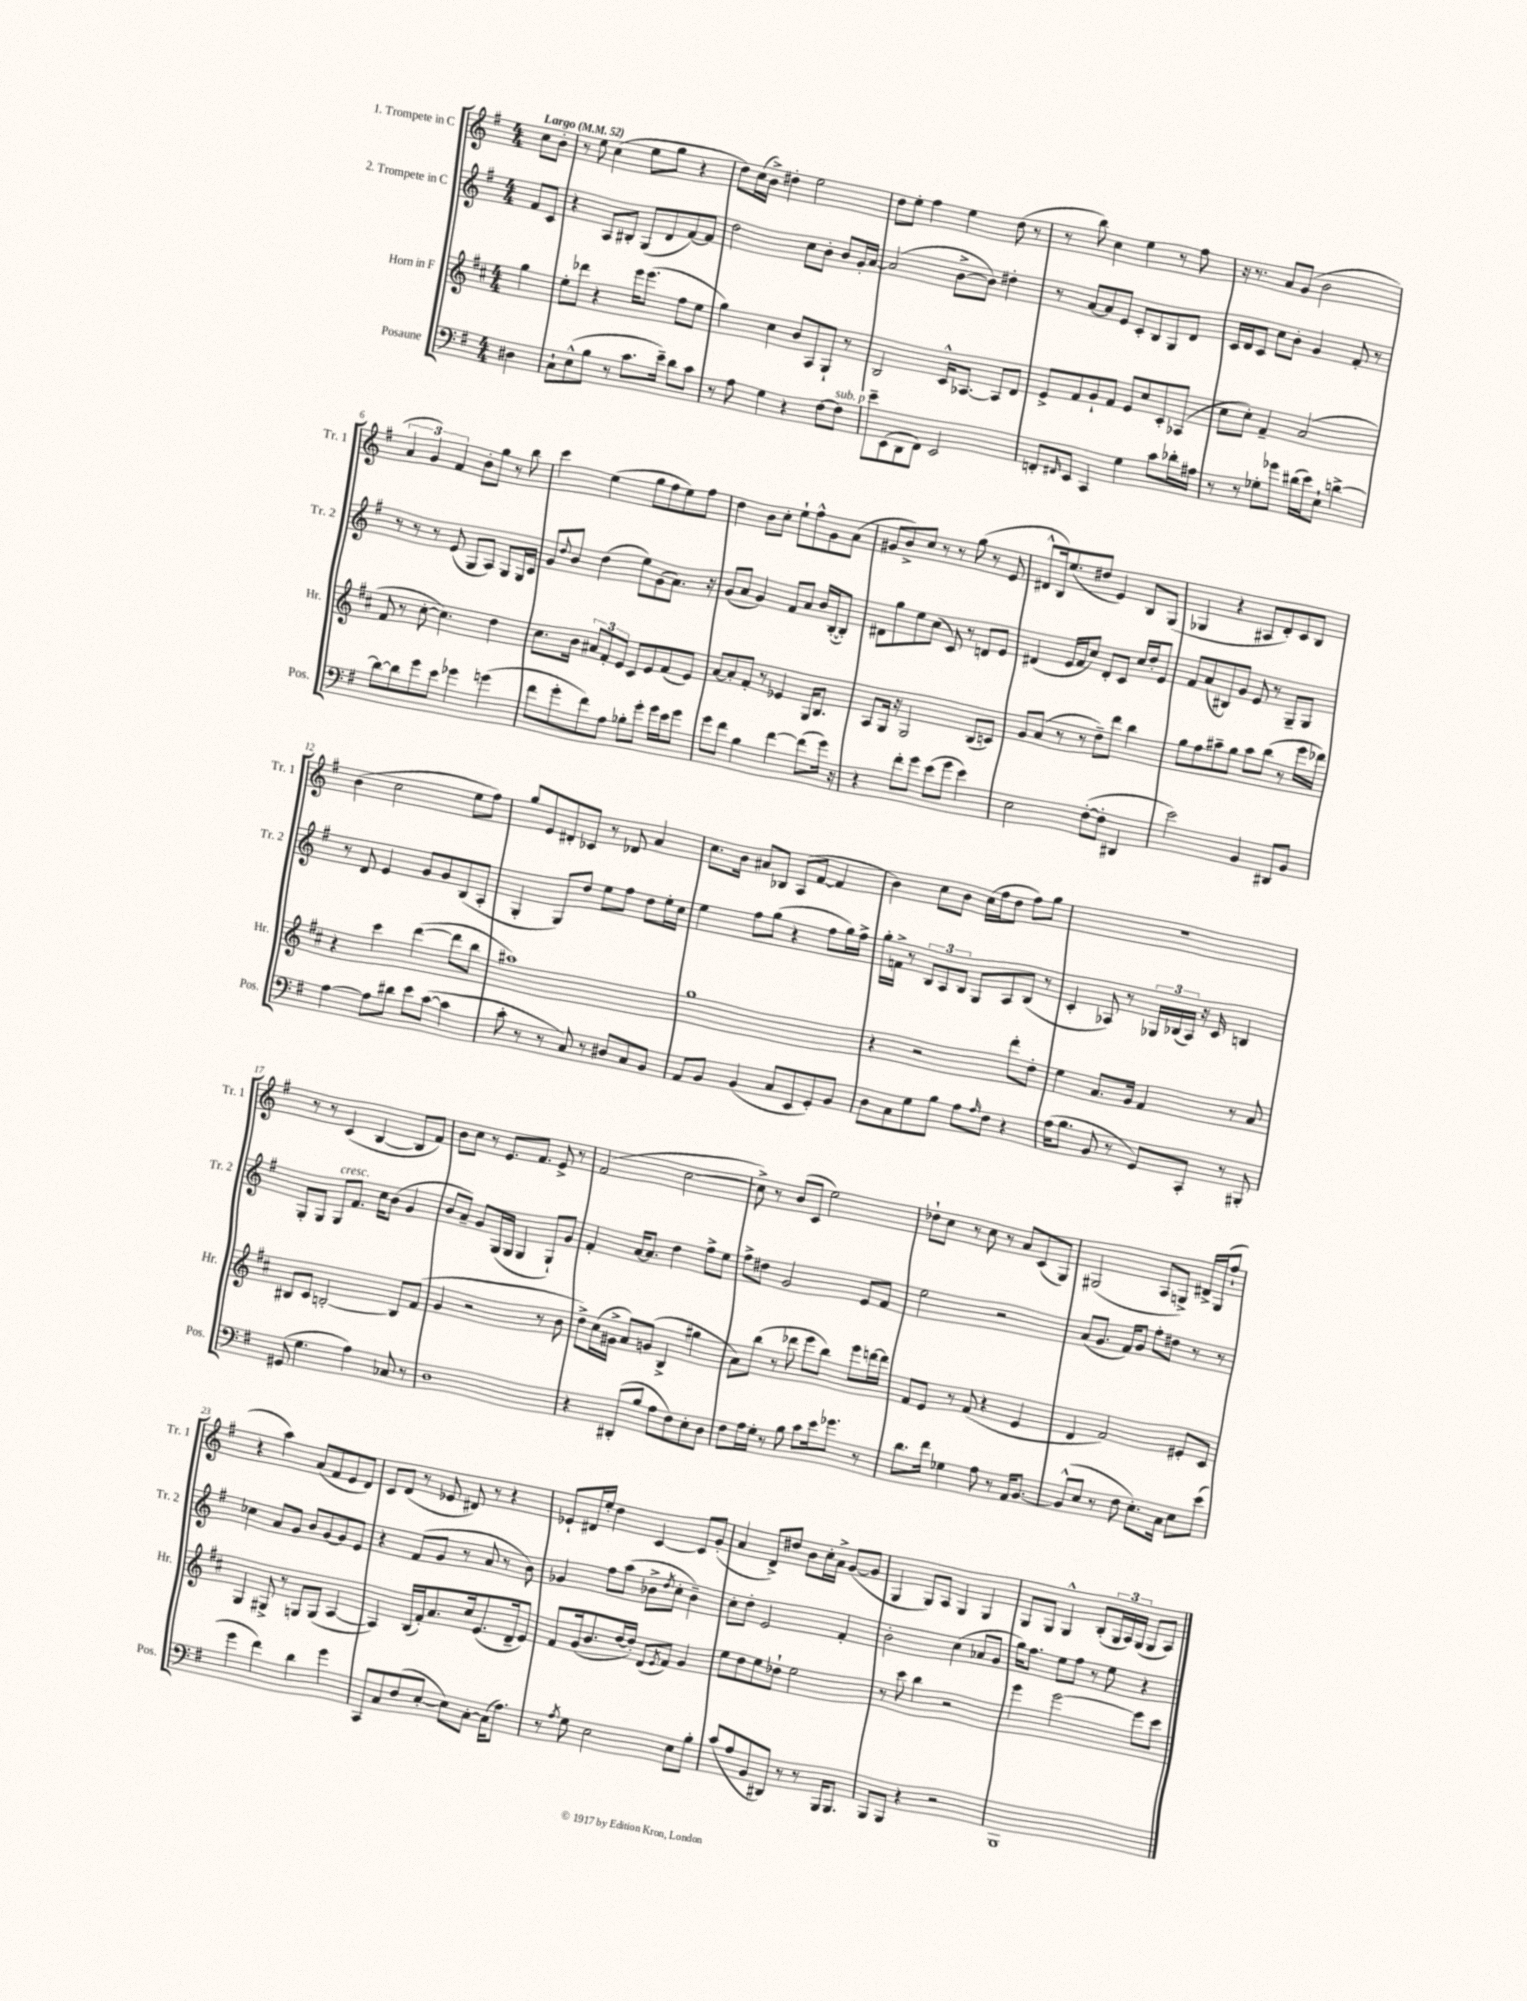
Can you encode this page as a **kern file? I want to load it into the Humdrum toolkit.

**kern	**kern	**kern	**kern
*part4	*part3	*part2	*part1
*staff4	*staff3	*staff2	*staff1
*I"Posaune	*I"Horn in F	*I"2. Trompete in C	*I"1. Trompete in C
*I'Pos.	*I'Hr.	*I'Tr. 2	*I'Tr. 1
*clefF4	*clefG2	*clefG2	*clefG2
*k[f#]	*k[f#c#]	*k[f#]	*k[f#]
*M4/4	*M4/4	*M4/4	*M4/4
*MM52	*MM52	*MM52	*MM52
=	=	=	=
!	!	!	!LO:TX:a:B:t=Largo
4D#X\	4gg\	8f#/L	8cc\L
.	.	8c/J	8b'\J
=1	=1	=1	=1
8C`\L	8ee'\L	4r	8r
(8E^^\	8ddd-X\J	.	8ee\
8B\J	4r	8A/L	(4cc\
8r	.	8B#X'/J	.
8.c\L	16eee\KL	(8G/L	8ee\L
.	(8.eee\J	.	.
.	.	8d/	8gg\J
16e~\Jk)	.	.	.
8d\L	8ff#\L	[8f#/)	4r
8c\J	8ee\J	8f#/J]	.
=2	=2	=2	=2
8r	4gg\)	2dd\	8dd\L)
8A\	.	.	(16cc\L
.	.	.	16b^\JJ)
4G\	4cc#\	.	4dd#X'\
4r	8b/L	8cc\L	2ee\
.	8A/	8b'\J	.
[8F#\L	8G`/J	8b/L	.
!LO:TX:a:i:t=sub. p	!	!	!
8F#\J]	8r	16g'/L	.
.	.	[16a/JJ	.
=3	=3	=3	=3
8e~\L	2B/	(2a/]	8dd\L
(8EE\	.	.	8ee'\J
8DD\	.	.	4ff#\
8FF#\J)	.	.	.
2EE/	16c#^^/KL	[8b^\L	4ee\
.	[8.A-X/J	.	.
.	.	8b\J])	.
.	8A-/L]	4dd#X'\	(8dd\
.	8d/J	.	8r
=4	=4	=4	=4
8FFn'/L	8e^/L	8r	8r
16qqFF#X/	.	.	.
8EE/J	8f#/	[8a/L	8bb\)
4CC/	8g`/	8a/]	4cc\
.	8f#/J	8e/J	.
4G\	8e/L	8c'/L	4ee\
.	8cc#/	8B/	.
8c\L	8c#'/	8G/	8r
16d-X'\L	(8A-X/J	8d/J	8ff#\
16A#X\JJ	.	.	.
=5	=5	=5	=5
8r	8cc#\L	16c/LL	16r
.	.	16d/J	8.r
8r	8cc#'\J)	8c/J	.
8G-X'\L	4f#~/	8cc\L	8a/L
8g-X\J	.	8b'\J	(8g/J
(16d#X\LL	(2a/	4g/	2b\
16e\J)	.	.	.
8E`\J	.	.	.
[4dn^\	.	8f#'/	.
.	.	8r	.
!!LO:LB:g=z
=6	=6	=6	=6
8d\L_	8f#/	8r	6a/
8d\]	8r	8r	.
.	.	.	6g/)
8g\	[8cc#'\	8r	.
.	.	.	6f#/
8e\J	4.cc#\])	(8e/	.
4g-X\	.	8G/L	8b'\L
.	.	8A/J)	8gg\J
(4gn\	4dd\	8G/L	8r
.	.	16G/L	8bb\
.	.	16c/JJ	.
=7	=7	=7	=7
8f#\L	8.cc#\L	8g/L	4ccc\
.	.	8qqdd/	.
8g'\	.	8b/J	.
.	16b\Jk	.	.
8f#\)	12a#X/L	(4dd\	(4ee\
.	12f#'/	.	.
8A\J	.	.	.
.	12e/J	.	.
8B-X'\L	8c#/L	8ee\L)	8gg\L
8g'\J	8e/	(8g\	8ff#\
16g\LL	(8f#/	8.a\J)	8ee\)
16e\J	.	.	.
8g\J	8e/J)	.	8ff#\J
.	.	16r	.
=8	=8	=8	=8
8g\L	[8a/L	(8g/L	4dd\
8f#\J	8a'/]	8a/J	.
4B\	8f#'/J	4g/)	8b\L
.	8r	.	8cc'\J
[4f#\	4e-X/	8f#/L	8ee`\L
.	.	8a/J	8ff#^^\
(8f#\L]	16G/KL	16b/LL	8g\
.	8.B/J	([16B'/J	.
16g\Jk)	.	8B'/J])	(8a\J
16r	.	.	.
=9	=9	=9	=9
4r	8A/L	8d#X\L	8g#X/L
.	16G/Jk	8gg\	8b^/)
.	16r	.	.
8f#'\L	2G/	8ee\	8cc/J
8g\J	.	(8cc\J	8r
(8e\L	.	8c/)	8r
8g\J	.	8r	(8gg\
4e\)	(8B/L	8dn/L	8r
.	8cn/J)	8e/J	8e/
=10	=10	=10	=10
2E\	8g/L	(4d#X/	8d#X^^/L
.	(8a/J	.	16B/k)
.	.	.	(8.ee/
.	8r	16e/LL	.
.	.	16f#/J	.
.	8r	8cc/J)	8dd#X/J
([8F#'\L	8dd~\L)	8d#'/L	4e/)
8F#'\J]	8ddd\J	8c/J	.
4DD#X/	4bb\	16cc/LL	8B/L
.	.	16dd'/J	.
.	.	8e/J	(8G/J
=11	=11	=11	=11
2e\)	8gg\L	8f#/L	4G-X/
.	8ff#\	(8a/	.
.	8aa#X~\	8B#X/)	4r
.	8gg\J	8g/J	.
4BB/	8aa#\L	8e/	8A#X/L
.	(8bb\J	8r	8d'/)
8DD#X/L	8r	8G~/L	8c/
8BB/J	16eee\LL	8G/J	8B/J
.	16ddd-X\JJ)	.	.
!!LO:LB:g=z
=12	=12	=12	=12
[4A\	4r	8r	(4b\
.	.	8d/	.
8A\L]	4ccc#\	4e/	2cc\
8d#X\J	.	.	.
8e\L	([4ddd\	8g/L	.
([8c\J	.	8g/	.
4c\]	8ddd\L]	(8B/	8ee\L
.	8bb\J	8A'/J	8ff#\J)
=13	=13	=13	=13
8c'\	1aa#X)	4G'/	8gg/L
8r	.	.	8e/
8r	.	8G/L)	8d#X'/
8C/)	.	8dd/J	8c-X/J
8r	.	8ee\L	8r
8D#X/L	.	8ff#\J	8d-X/
8C/	.	8dd\L	4a/
8BB/J	.	16ee'\L	.
.	.	16cc\JJ	.
=14	=14	=14	=14
8AA/L	1gg	4ee\	8.cc\L
8BB/J	.	.	.
.	.	.	16b\Jk
(4BB/	.	8ff#\L	8a#X/L
.	.	(8gg\J	8B-X/J
8C/L	.	4r	(8A/L
8EE/	.	.	[8f#/J
8GG'/)	.	8ff#\L	4f#/]
8BB/J	.	16gg\L)	.
.	.	16ff#^\JJ	.
=15	=15	=15	=15
8D\L	4r	16gg'\LL	4b\)
.	.	16fn^\JJ	.
8C\	.	8r	.
8G\	2r	12B/L	8cc\L
.	.	12A/	.
8B\J	.	.	8b\J
.	.	12B/J	.
8A\L	.	8G/L	(16cc\LL
.	.	.	16ff#\J
16qqA/	.	.	.
8F#\J	.	8A/	8dd\J
4r	8ddd'\L	(8B/J	8ff#\L)
.	8dd'\J	8r	8gg\J
=16	=16	=16	=16
(16A\KL	4ee\	4c'/	1r
8.B\J	.	.	.
8BB/	8.a/L	8A-X/)	.
8r	.	8r	.
.	16g/Jk	.	.
8GG/L)	4f#/	24G-X/LL	.
.	.	(24B-X/	.
.	.	24A-/JJ)	.
8CC'/J	.	16r	.
.	.	16c/	.
8r	8r	4Bn/	.
8BBB#X'/	8a/	.	.
!!LO:LB:g=z
=17	=17	=17	=17
(8GG#X/	8B#X/L	8G'/L	8r
4.G\	8c#/J	8G/J	8r
!	!	!LO:TX:a:i:t=cresc.	!
.	[2Bn'/	8G/L	(4c/
.	.	8.f#/J	.
4A\)	.	.	[4B/
.	.	16cc\KL	.
.	.	(8b\J	.
8C-X/	8B/L]	4g/	8B/L]
8r	(8f#/J	.	8f#/J)
=18	=18	=18	=18
1D	4g/	8b/L	8b\L
.	.	8a~/J)	8cc\J
.	2r	8g/L	8r
.	.	(16G/L	8.e/L
.	.	16G/JJ	.
.	.	4G/	.
.	.	.	8.f#/J
.	8r	8G`/L)	8e^/
.	8b\	8g/J	8r
=19	=19	=19	=19
4r	8dd^\L)	4f#'/	(2f#/
.	(16cc#\L	.	.
.	16g#X^\JJ	.	.
(8DD#X'/L	8a/L)	[16a/KL	.
.	.	8.a/J]	.
8B/J	(8gn/J	.	.
8A\L	4B^/	4dd\	[2cc\
8F#\)	.	.	.
8E'\	4gg#X\	8ff#^\L	.
8D\J	.	8ee\J	.
=20	=20	=20	=20
8F#\L	8a\L)	8ff#^\L	8cc^\])
16A\L	(8bb\J	8dd#X\J	8r
16G'\JJ	.	.	.
8r	8r	2g/	(8b/L
8B\	8ddd-X\	.	8c/J
8c\L	8eee\L	.	2ee\)
16e\k	8bb\J)	.	.
8.g-X\J	.	.	.
.	8eee\L	8e/L	.
8r	[16dddn\L	8f#/J	.
.	16ddd\JJ]	.	.
=21	=21	=21	=21
8.d\L	8f#/L	2ee\	8dd-X`\L
.	8e/J	.	8cc\J
16f#\Jk	.	.	.
4G-X\	8r	.	8r
.	(8f#/	.	8cc\
8A\	4r	2r	8r
8r	.	.	8a/L
16AA/KL	4e/	.	(8c/
[8.BB/J	.	.	.
.	.	.	8G/J)
=22	=22	=22	=22
(8BB^^/L]	4d/	(8a/L	(2G#X/
8E/J	.	8.g/J	.
8r	2f#/)	.	.
.	.	16f#/KL)	.
8F#\	.	8g/J	.
8.E'\L)	.	8ff#'\L	8A/L
.	.	8dd#X\J	8Gn^/J)
16C\Jk	.	.	.
8E\L	8e#X'/L	8r	16d#X^/LL
.	.	.	(16G/J
(8e\J	8c#/J	8r	8ff#`/J
!!LO:LB:g=z
=23	=23	=23	=23
4g\	4G/	4cc-X\	4r
4f#\)	8G#X^/	8a/L	4aa\)
.	8r	8g/J	.
4d\	8Gn/L	8b/L	(8a/L
.	(8G/J	[8g/	8f#/
4g\	[4A/	8g/]	8e/
.	.	8e/J	8d/J)
=24	=24	=24	=24
8CC/L	4A/])	4r	8c/L
8C/	.	.	(8d/J
(8F#/	(16B/LL	(8f#/L	8r
.	16f#'/J)	.	.
[8E'/J	8.a/	8g/J	8e-X/
8E\L])	.	8r	8d#X/)
.	16cc#/k	.	.
[8C'\J	(8.e/	8a/	8r
(16C\KL]	.	8r	4r
8.A\J)	16d~/k	.	.
.	8e/J)	8b\)	.
=25	=25	=25	=25
8r	8f#/L	4g-X/	8e-X`/L
8qA/	.	.	.
8G\	(16g/k	.	16d#X/L
.	8.b/	.	16ee'/JJ
2E\	.	8ff#\L	4dd\
.	[16dd/L	(8aa\J	.
.	16dd'/JJ])	.	.
.	(8d/L	8b-X^\L	[4c/
.	8qe/	8qdd/	.
.	8f#/J)	8cc'\J	.
8E\L	4g/	4b-~\)	8c/L]
8B'\J	.	.	(8g'/J
=26	=26	=26	=26
(8c/L	8ee\L	8cc'\L	4a/
8A/	8dd\	8dd'\J	.
8BB/	8ee\	2e/	8d^/L)
8DD#X/J)	8dd-X`\J	.	8dd#X/J
8r	2ee\	.	8b\L
8r	.	.	16cc'\L
.	.	.	16a^\JJ
16BBB/KL	.	4f#'/	([8g/L
8.BBB/J	.	.	.
.	.	.	8g/J]
=27	=27	=27	=27
8BBB/L	8r	2b'\	4G/
8BBB/J	8ccc#\	.	.
4r	4bb\	.	8G/L)
.	.	.	8A/J
2r	2r	(4cc\	4G/
.	.	8a-X/L	4G/
.	.	8g/J	.
=28	=28	=28	=28
1BBB	4eee\	16gg\KL)	8G/L
.	.	8.ff#\J	.
.	.	.	8G/J
.	[2eee\	8ee\L	4G^^/
.	.	8ff#\J	.
.	.	8r	(8B'/L
.	.	8ee\	24G/L
.	.	.	24A/)
.	.	.	(24G/JJ
.	8eee\L]	4r	8G/L
.	8ccc#\J	.	8A/J)
==	==	==	==
*-	*-	*-	*-
